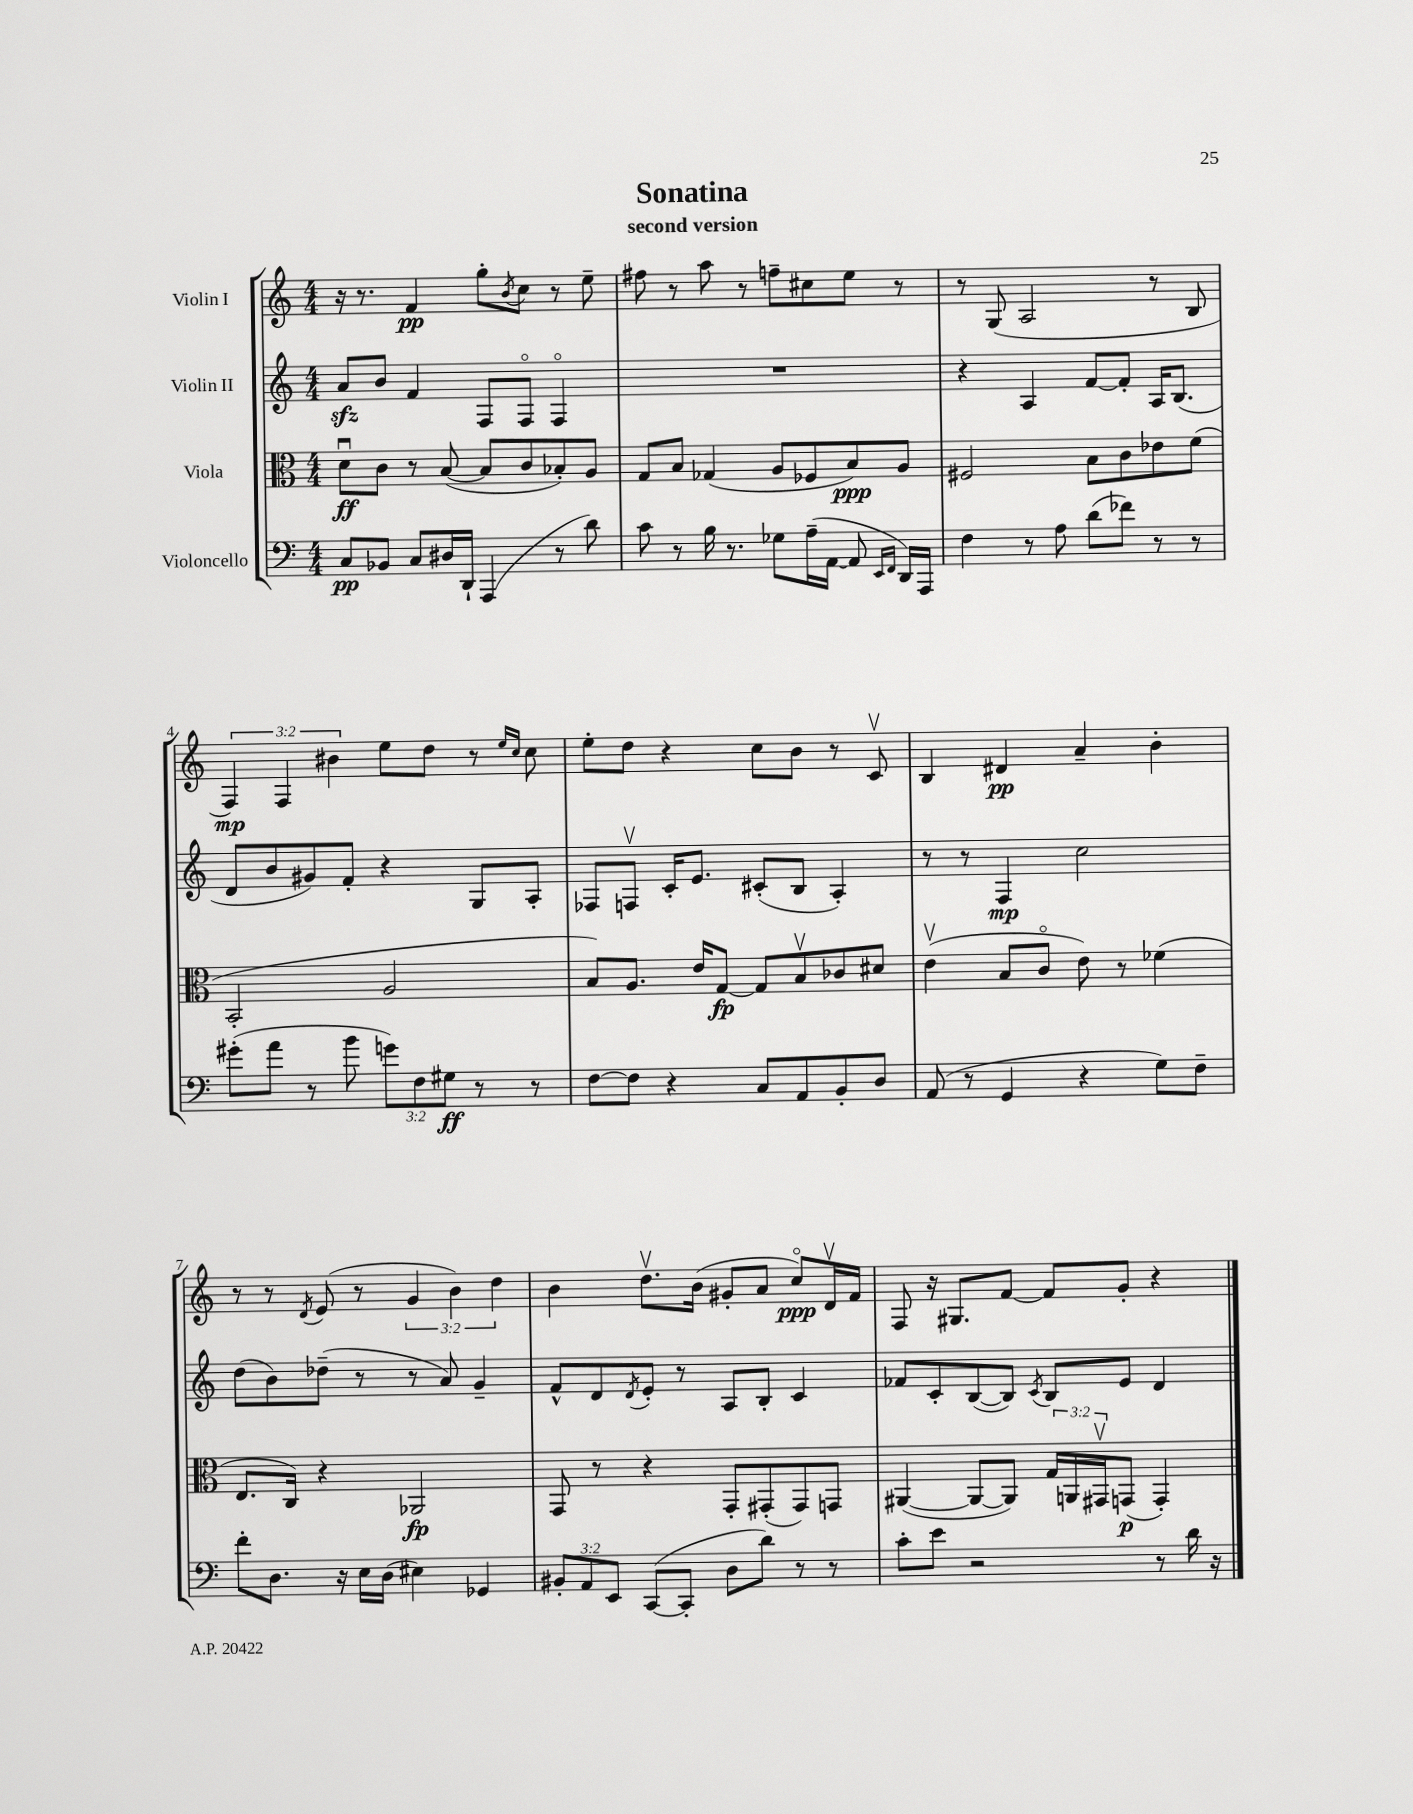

**kern	**kern	**kern	**kern
*staff4	*staff3	*staff2	*staff1
*clefF4	*clefC3	*clefG2	*clefG2
*k[]	*k[]	*k[]	*k[]
*M4/4	*M4/4	*M4/4	*M4/4
8C	8du	8a	16r
.	.	.	8.r
8BB-	8c	8b	.
8C	8r	4f	4f
16D#	([8B	.	.
16DD`	.	.	.
(4AAA	8B]	8F	8gg'
.	.	.	8qb
.	8c	8Fo	8cc
8r	8B-')	4Fo	8r
8d)	8A	.	8ee~
=	=	=	=
8c	8G	1r	8ff#
8r	8B	.	8r
16B	(4G-	.	8aa
8.r	.	.	.
.	.	.	8r
8G-	8A	.	8ff~
(16A~	8F-	.	8cc#
[16AA	.	.	.
8AA]	8B)	.	8ee
16qqEE	.	.	.
16qqFF	.	.	.
16DD)	8A	.	8r
16AAA	.	.	.
=	=	=	=
4F	2F#	4r	8r
.	.	.	(8G
8r	.	4A	2A
8A	.	.	.
(8d	8B	[8f	.
8f-)	8c	8f']	.
8r	8e-	16A	8r
.	.	(8.B	.
8r	(8f	.	8B
=	=	=	=
(8g#'	2BB'	8d	6F)
8a	.	8b	.
.	.	.	6F
8r	.	8g#)	.
.	.	.	6b#
8b	.	8f'	.
12g)	2A	4r	8ee
12F	.	.	.
.	.	.	8dd
12G#	.	.	.
8r	.	8G	8r
.	.	.	16qqee
.	.	.	16qqcc
8r	.	8A'	8cc
=	=	=	=
[8F	8B)	8F-	8ee'
8F]	8.A	8Fv	8dd
4r	.	16c'	4r
.	16e	8.e	.
.	[8G	.	.
8C	8G]	(8c#'	8cc
8AA	8Bv	8B	8b
8BB'	8c-	4A')	8r
8D	8d#	.	8cv
=	=	=	=
(8AA	(4ev	8r	4B
8r	.	8r	.
4GG	8B	4F	4d#
.	8co	.	.
4r	8e)	2cc	4a~
.	8r	.	.
8G)	(4f-	.	4b'
8F~	.	.	.
=	=	=	=
8f'	8.E	(8dd	8r
8.D	.	8b)	8r
.	16C)	.	.
.	.	.	8qd
.	4r	(8dd-~	(8e
16r	.	.	.
16E	.	8r	8r
(16D	.	.	.
4E#)	2AA-	8r	6g
.	.	8a)	.
.	.	.	6b)
4GG-	.	4g~	.
.	.	.	6dd
=	=	=	=
12BB#'	8GG	8f^^	4b
12AA	.	.	.
.	8r	8d	.
12EE	.	.	.
.	.	8qd	.
([8CC	4r	8e'	8.ddv
8CC']	.	8r	.
.	.	.	(16b
8D	8GG'	8A	8g#'
8d)	(8GG#'	8B'	8a
8r	8GG#)	4c	8cco)
8r	8GG	.	16dv
.	.	.	16f
=	=	=	=
8c'	([4AA#	8f-	8F
8e	.	8c'	16r
.	.	.	8.G#
2r	8AA#_	([8B	.
.	8AA#])	8B])	[8f
.	.	8qc	.
.	24G	8B	8f]
.	24AA	.	.
.	24GG#v	.	.
.	(8GG	8e	8g'
8r	4GG')	4d	4r
16d	.	.	.
16r	.	.	.
==	==	==	==
*-	*-	*-	*-
